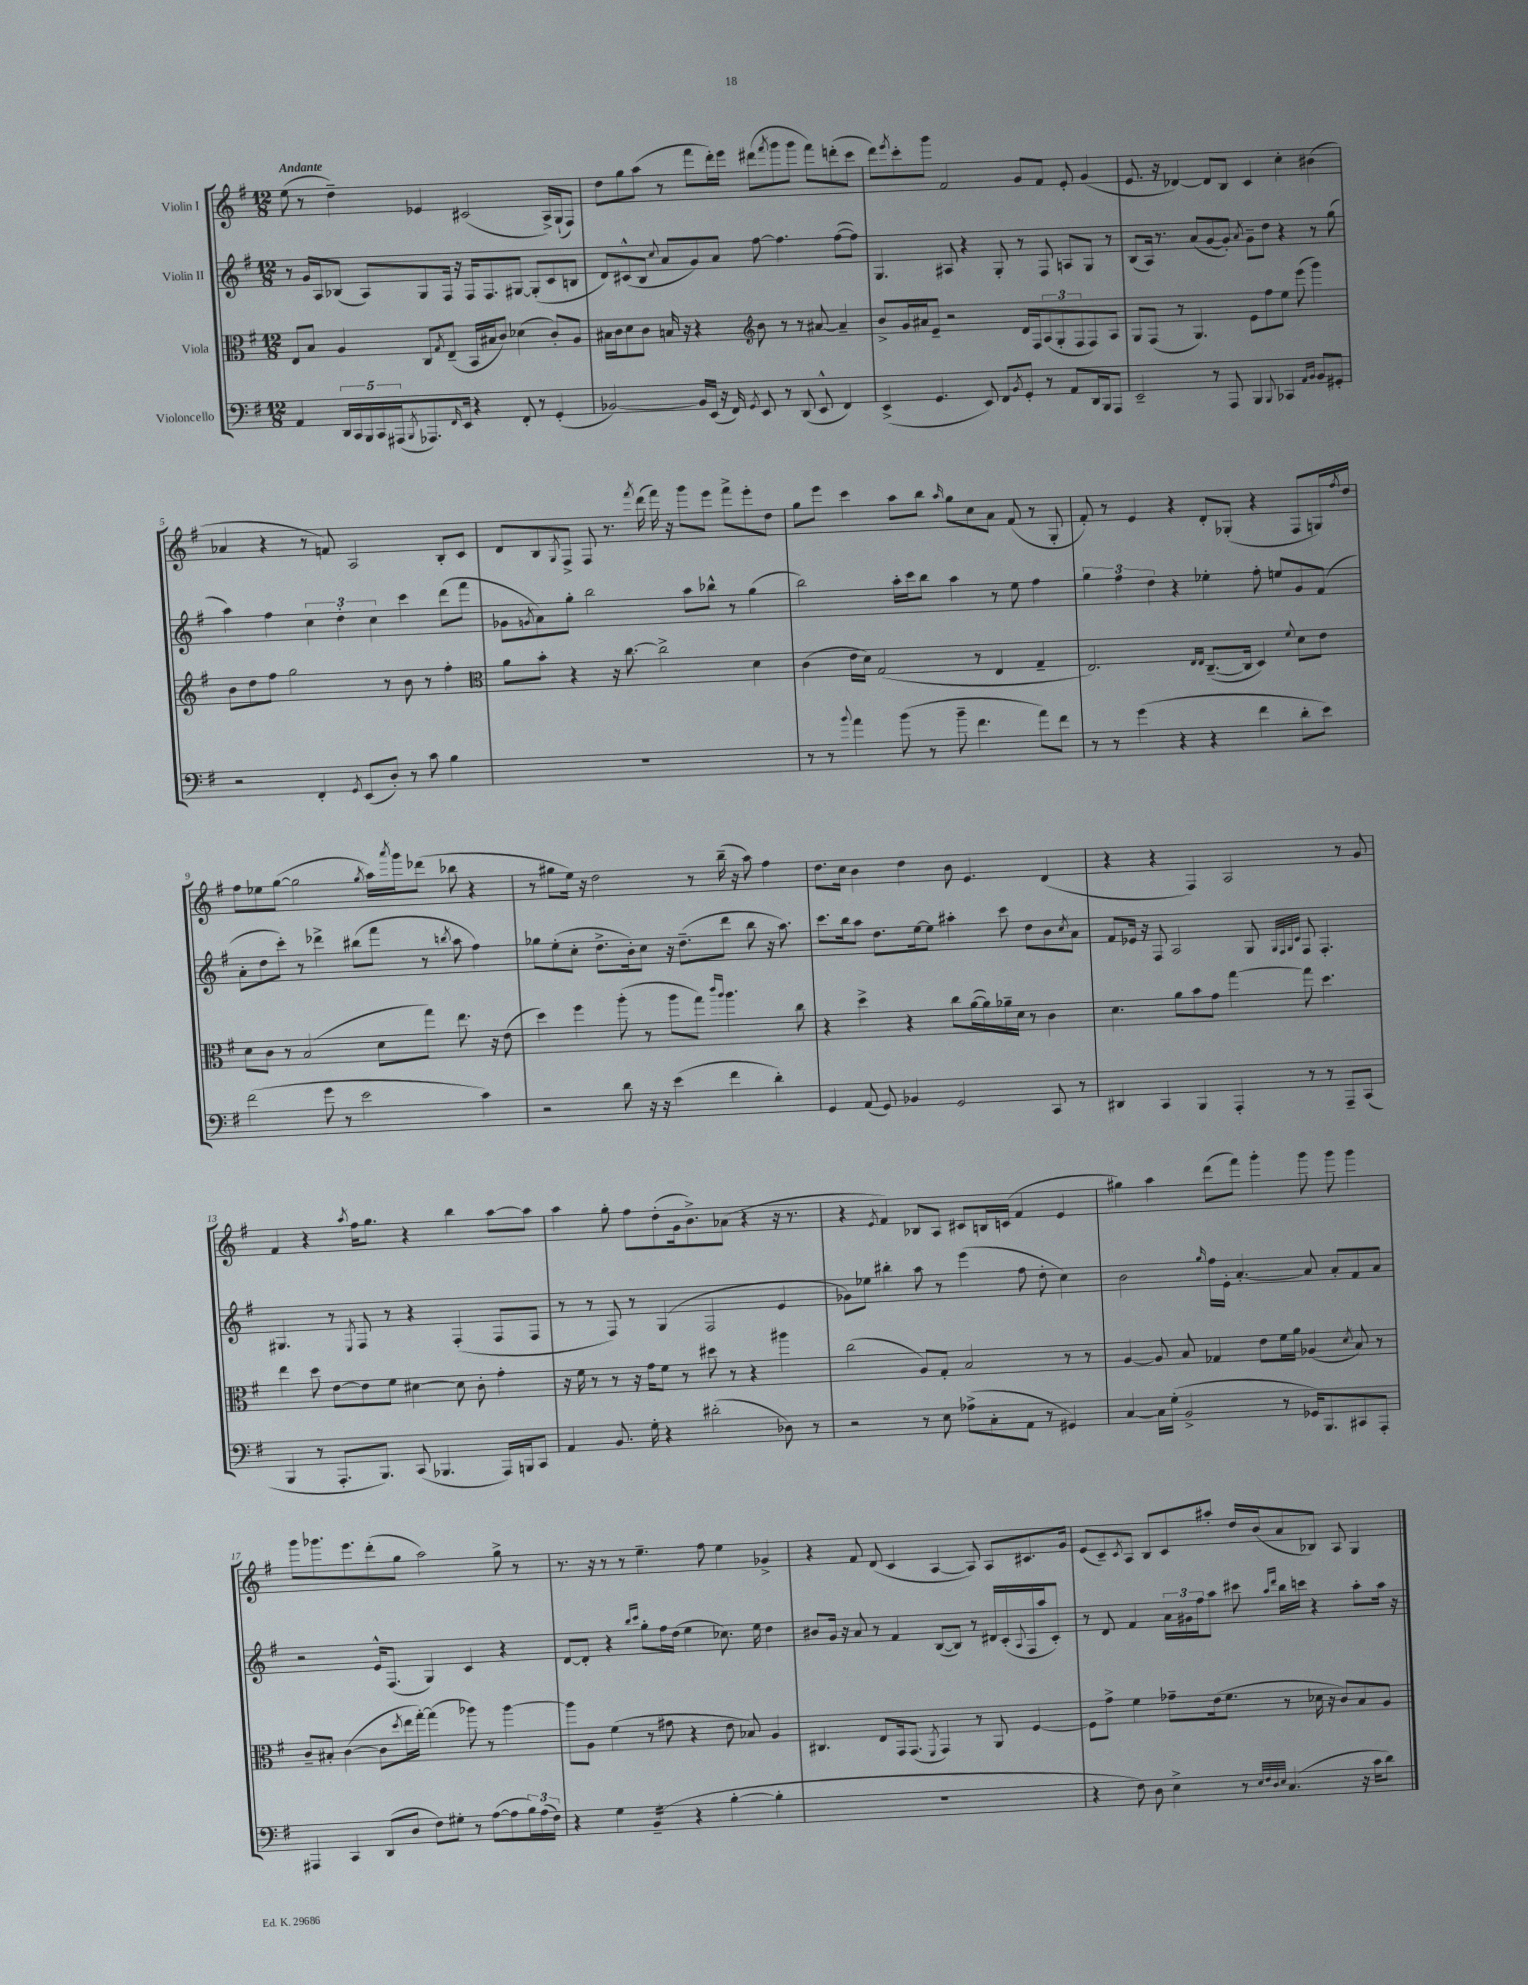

**kern	**kern	**kern	**kern
*staff4	*staff3	*staff2	*staff1
*clefF4	*clefC3	*clefG2	*clefG2
*k[f#]	*k[f#]	*k[f#]	*k[f#]
*M12/8	*M12/8	*M12/8	*M12/8
4AA	8E	8r	(8ee
.	8B	16g	8r
.	.	16A	.
20DD	4A	(8B-	4dd~)
20CC	.	.	.
20BBB	.	.	.
.	.	8A)	.
20CC	.	.	.
(20AAA#	.	.	.
8qBBB	.	.	.
8.AAA-)	8C	8G	4e-
.	8qG	.	.
.	(8E~	16F#	.
16qqFF#	.	.	.
16EE	.	16r	.
4r	16BB	16F#	(2c#
.	16B#	8.F#	.
.	8c)	.	.
8FF#'	(4d-	[8G#	.
8r	.	(8G#']	.
(4GG'	8c')	8c	16A^)
.	.	.	(16G`
.	8A	8B	8F#)
=	=	=	=
[2BB-)	16B#	8d)	8dd
.	16c	.	.
.	8d	(8c#^^	8gg
.	8c	8B	(8aa
.	.	8qqcc	.
.	16B	8a	8r
.	16r	.	.
16BB-]	4r	8g)	8fff#
(16EE	.	.	.
16r	.	8a	16ddd')
16FF#)	.	.	16eee
*	*clefG2	*	*
8qGG	.	.	.
8EE	8b	[8ff#	(8ddd#
.	.	.	8qfff#
8r	8r	4.ff#]	8ggg
(8DD	8r	.	8ggg
8EE^^	[8a#	.	8fff#)
4FF#)	4a#~]	([8ff#	(8ddd'
.	.	8ff#])	8ccc
=	=	=	=
(4EE^	8b^	4.G	8ddd)
.	.	.	8qeee
.	16g	.	8ccc'
.	16a#	.	.
4.GG	8e~	.	8ggg
.	2r	8A#	2f#
.	.	4r	.
8EE)	.	.	.
8FF#	.	8G'	.
8qBB	.	.	.
8GG'	16d	8r	8g
.	16F#	.	.
8r	(12A	8F#	8f#
.	12G'	.	.
8AA	.	8A	8e'
.	12F#	.	.
16DD	8F#)	8G	(4g
16BBB	.	.	.
8AAA	8A	8r	.
=	=	=	=
2EE~	8G	(8B	8.e
.	(8F#	16A)	.
.	.	8.r	16r
.	8r	.	[4d-)
.	4.G)	(8a	.
8r	.	[8g	8d-]
8AAA	.	8g'])	8B
.	.	8qa	.
4BBB	8e	8g~	4c
.	8ff#	8dd	.
8qqBBB	.	.	.
4CC-	8ee	4r	4cc'
.	(8eee	.	.
16qqAA	.	.	.
16qqBB	.	.	.
8BB	4ggg)	8r	(4b#
8GG#'	.	(8gg	.
=	=	=	=
2r	8b	4aa)	4a-
.	8dd	.	.
.	8ff#	4ff#	4r
.	2gg	.	.
4FF#'	.	6cc	8r
.	.	.	8f)
.	.	6dd'	.
8qGG	.	.	.
(8EE	.	.	2A
.	.	6cc	.
8D')	8r	.	.
8r	8b	4ccc	.
8c	8r	.	.
4B	4ff#'	(8ddd	8B'
.	.	8fff#	8c
=	=	=	=
*	*clefC3	*	*
1.r	8a	8g-	8d
.	.	8qg	.
.	8b'	8a)	8B
.	.	.	8qG
.	4r	8gg'	8F#^
.	.	2bb	8F#
.	16r	.	8.r
.	[8.cc	.	.
.	.	.	8qfff#
.	.	.	(16ddd
.	2cc^]	.	16fff#)
.	.	.	16r
.	.	8aa	8ggg
.	.	8bb-^^	8eee
.	.	8r	8fff#^
.	4d	(4gg	8eee'
.	.	.	8dd
=	=	=	=
8r	(4c	2bb)	8gg
8r	.	.	8eee
8qqb	.	.	.
4a	16e	.	4ccc
.	16d)	.	.
.	(2G	.	.
(8b	.	16aa'	8aa
.	.	16ccc	.
8r	.	8bb	8bb
.	.	.	16qqaa
8b~	.	4aa	8gg
4.f#	8r	.	8cc
.	4E	8r	8a
.	.	8ee	(8f#
8a)	4G~	4ff#	8r
8f#	.	.	8G'
=	=	=	=
8r	2.E)	6gg	8f#')
8r	.	.	8r
.	.	6ff#	.
(4g	.	.	4e
.	.	6dd	.
4r	.	4r	4r
.	16qqE	.	.
.	16qqE	.	.
4r	([8.C~	4ee-'	8d'
.	.	.	(8G-'
.	16C]	.	.
4f#	4D)	8ff#'	4r
.	.	8ee	.
.	8qqf#	.	.
8d'	8d	8g	8F#
8e)	8e	(8f#	16G)
.	.	.	8qff#
.	.	.	16dd
=	=	=	=
(2f#	8d	8a'	8ff#
.	8c	8dd	8ee-
.	8r	8ccc')	([8gg
.	(2B	8r	2gg]
8g	.	4ddd-^	.
8r	.	.	.
2e	.	(8bb#	.
.	.	.	8qgg
.	8d	8fff#	16aa)
.	.	.	8qaaa
.	.	.	16ggg
.	8gg)	8r	(8ddd-
.	.	8qbb	.
.	8.ee	8aa	8bb-
4c)	.	4ff#)	4r
.	16r	.	.
.	(8e	.	.
=	=	=	=
2r	4dd)	8gg-	8r
.	.	(8ee'	8gg#
.	4ff#	8cc'	16ee)
.	.	.	16r
.	.	8.dd^	2dd
8d	(8aa'	.	.
.	.	16b')	.
16r	8r	8cc	.
16r	.	.	.
(4e	8aa	16r	.
.	.	(8.dd~	.
.	8gg)	.	8r
.	16qqccc	.	.
.	16qqaa	.	.
4f#	4.aa	8ddd	(16bb~
.	.	.	16r
.	.	8bb	8aa)
4d')	.	16r	4ff#
.	.	8.aa)	.
.	8cc	.	.
=	=	=	=
4GG	4r	8.ccc	8.dd
.	.	16bb	16cc
(8AA	4dd^	8aa	4b
8GG)	.	8.dd	.
4BB-	4r	.	4dd
.	.	[16ee	.
.	.	8ee]	.
2GG	8cc	4aa#'	8b
.	([16a	.	4.e
.	16a])	.	.
.	16a-~	8ccc	.
.	16d	.	.
.	8r	8dd	.
8CC	4c	8b	(4d
.	.	8qcc	.
8r	.	8a	.
=	=	=	=
4DD#	4.d	8f#	4r
.	.	16e-	.
.	.	16r	.
4CC	.	8F#	4r
.	8a	2A	.
4BBB	8b	.	4F#)
.	8g	.	.
4AAA'	[4gg	.	2A
.	.	8G	.
.	.	32qqG	.
.	.	32qqF#	.
.	.	32qqG	.
.	.	32qqc	.
8r	8gg]	8F#	.
8r	4.dd	4.F#'	.
8AAA~	.	.	8r
(8CC	.	.	8g
=	=	=	=
4BBB	4ee	4.G#	4f#
8r	8dd	.	4r
8.AAA'	[8e	8r	.
.	.	8qE	8qaa
.	8e]	8F#	16ff#
8.BBB)	.	.	8.gg
.	8f#	8r	.
(8CC	[4d#	4r	4r
4.BBB-	.	.	.
.	8d#]	(4F#'	4bb
.	8c'	.	.
16AAA)	4g'	8F#	[8aa
16BBB	.	.	.
8CC	.	8F#	8aa]
=	=	=	=
4AA	16r	8r	4aa
.	16f#	.	.
.	8r	8r	.
8.BB	8r	8F#)	8gg'
.	16r	8r	8ff#
16G'	16g	.	.
4r	8f#	(4G	(8dd'
.	8r	.	16g
.	.	.	8.b^)
(2d#'	8dd#	2F#	.
.	8r	.	(8a-
.	4r	.	4r
8D-)	4aa#	4e	16r
.	.	.	8.r
8r	.	.	.
=	=	=	=
2r	(2cc	8g-)	4r
.	.	8ee-	.
.	.	.	8qe
.	.	4bb#'	4f#)
8r	8A)	8aa	8B-
8E	8G'	8r	8A
(8A-^	2B	(4eee	8c#
8C'	.	.	16B
.	.	.	(16c
8AA	.	8ff#	4f#
8r	.	8dd'	.
4GG#)	8r	4cc)	4e
.	8r	.	.
=	=	=	=
[4C	[4A	2b	4gg#)
16C]	8A]	.	4aa
(16G'	.	.	.
2BB^	8B	.	.
.	.	16qqgg	.
.	4G-	16ff#	(8ddd
.	.	16e'	.
.	.	[4.a'	8fff#)
.	8e	.	4ggg'
8r	16f#	.	.
.	16a	.	.
16GG-)	(4A-	8a]	8ggg
8.BBB	.	.	.
.	.	8a'	8ggg
.	8qd	.	.
8CC#	8B)	8f#	4ggg
8AAA'	8r	8a	.
=	=	=	=
4AAA#	8c~	2r	8ggg
.	8B#'	.	8.ggg-
4CC	([4c	.	.
.	.	.	8.eee
(8DD	8c]	16e^^	(8ddd'
.	.	(8.F#	.
.	8qdd	.	.
8D	16ee	.	8gg
.	[16gg')	.	.
8F#)	(4gg]	4G)	2aa)
8G#'	.	.	.
8r	8aa-)	4c	.
([8A	8r	.	.
8A]	[4aa-	4r	8gg^
24B)	.	.	8r
(24A	.	.	.
24F#)	.	.	.
=	=	=	=
4r	8aa-]	[8d	8.r
.	8A	8d']	.
.	.	.	16r
4G	(4f#	4r	8r
.	.	.	8r
.	.	16qqbb	.
.	.	16qqccc	.
(4BB~	8r	8gg'	4.ee~
.	8g#	16ff#	.
.	.	(16dd	.
4r	4r	4ee	.
.	.	.	8ff#
[4B'	8e	8.cc-)	4ee
.	8B-)	.	.
.	.	16ee	.
4B']	4A	4dd	4g-^
=	=	=	=
1.r	4.C#	8b#	4r
.	.	16g	.
.	.	16r	.
.	.	8a	8f#
.	8E	8r	(8d
.	16GG	4f#	4c
.	(8.GG	.	.
.	8qFF#	.	.
.	4GG)	([8B	[4A
.	.	8B])	.
.	8r	8r	8A])
.	8AA	16d#	8A
.	.	(16c'	.
.	.	8qqA	.
.	[4F#	16F#	8.c#
.	.	16aa	.
.	.	8c')	.
.	.	.	16g
=	=	=	=
4r	8F#]	8r	(8e
.	8g^	8d	8c~)
.	.	.	8qc
8F#)	4f#	4f#	8A
8D	.	.	8B
4E^	8g-~	24a	8c
.	.	24g#	.
.	.	24ff#	.
.	(16e	8aa	8aa#'
.	8.f#	.	.
8r	.	8ccc#	16dd
.	.	.	(16b
32qqE	.	.	.
32qqF#	.	.	.
32qqD	.	16qqaa	.
32qqE	.	16qqddd	.
(4.C	8r	16bb	8a
.	.	16ccc	.
.	16d-	4r	8B-)
.	16r	.	.
.	8c)	.	8A
16r	8B	8aa'	4G
16c	.	.	.
8d)	8A	16aa	.
.	.	16r	.
==	==	==	==
*-	*-	*-	*-
